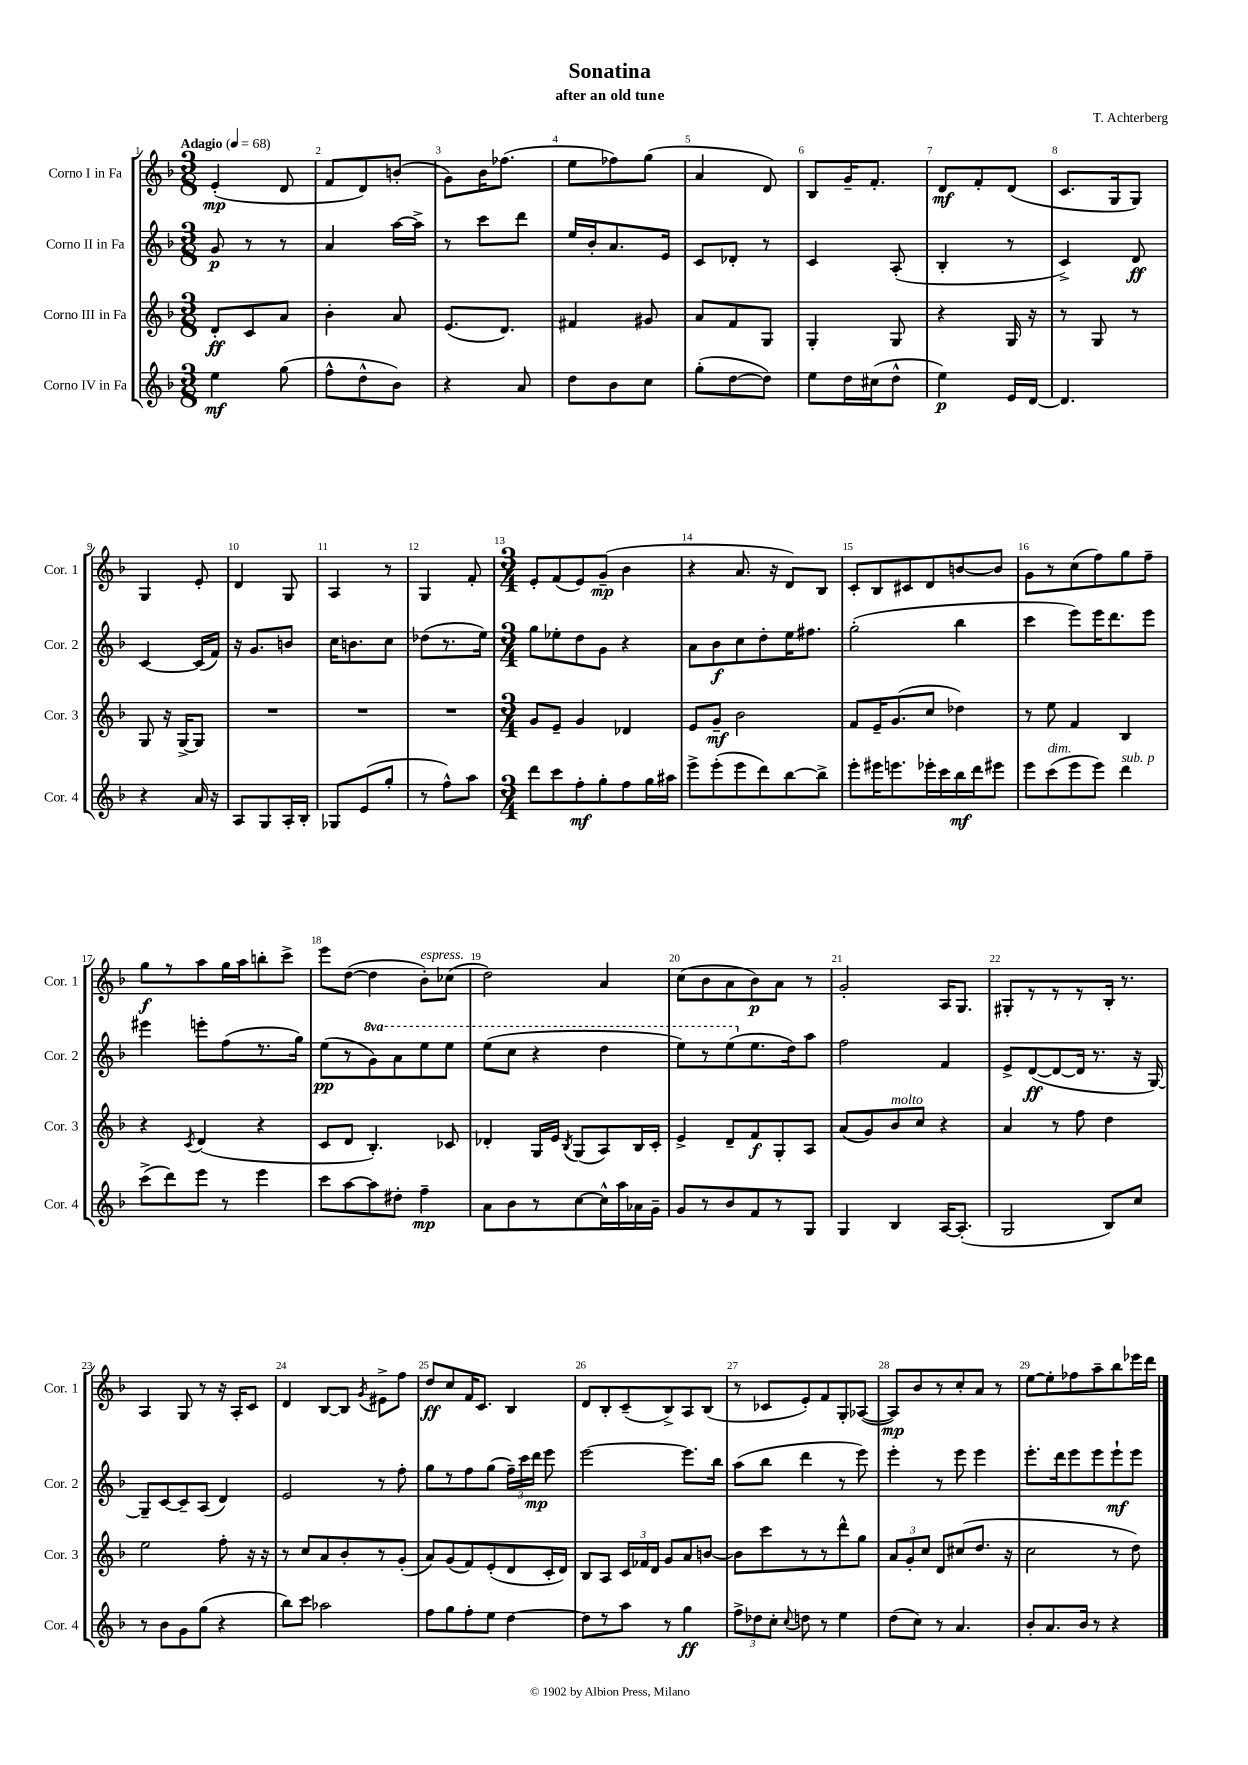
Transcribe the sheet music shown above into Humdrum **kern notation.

**kern	**kern	**kern	**kern
*staff4	*staff3	*staff2	*staff1
*clefG2	*clefG2	*clefG2	*clefG2
*k[b-]	*k[b-]	*k[b-]	*k[b-]
*M3/8	*M3/8	*M3/8	*M3/8
*MM68	*MM68	*MM68	*MM68
4ee\	8d'/L	8g/	(4e'/
.	8c/	8r	.
(8gg\	8a/J	8r	8d/
=	=	=	=
8ff^^\L	4b-'\	4a/	8f/L
8dd^^\	.	.	8d/)
8b-\J)	8a/	[16aa\LL	(8b'/J
.	.	16aa^\]JJ	.
=	=	=	=
4r	(8.e/L	8r	8g\L)
.	.	8ccc\L	16b-\K
.	8.d/J)	.	(8.ff-\J
8a/	.	8ddd\J	.
=	=	=	=
8dd\L	4f#/	16ee/LL	8ee\L
.	.	16b-'/J	.
8b-\	.	8.a/	8ff-\)
8cc\J	8g#/	.	(8gg\J
.	.	16e/Jk	.
=	=	=	=
(8gg'\L	8a/L	8c/L	4a/
[8dd\	8f/	8d-'/J	.
8dd\]J)	8G/J	8r	8d/)
=	=	=	=
8ee\L	4G'/	4c/	8B-/L
16dd\L	.	.	16g~/K
(16cc#\J	.	.	8.f'/J
8dd^^\J	8G/	(8A'/	.
=	=	=	=
4ee\)	4r	4B-'/	8d/L
.	.	.	8f'/
16e/LL	16G/	8r	(8d/J
[16d/JJ	16r	.	.
=	=	=	=
4.d/]	8r	4c^/)	8.c/L
.	8G/	.	.
.	.	.	16G/k
.	8r	8d/	8G/J)
=	=	=	=
4r	8G/	[4c/	4G/
.	16r	.	.
.	[16G^/LK	.	.
16a/	8G/]J	(16c/]LL	8e'/
16r	.	16f/JJ)	.
=	=	=	=
8A/L	4.r	16r	4d/
.	.	8.g/L	.
8G/	.	.	.
16A'/L	.	8b/J	8G/
16B-'/JJ	.	.	.
=	=	=	=
8G-/L	4.r	16cc\LK	4A/
.	.	8.b\	.
(8e/	.	.	.
8gg'/J	.	8cc\J	8r
=	=	=	=
8r	4.r	(8dd-\L	4G/
8ff^^\L)	.	8.r	.
8aa\J	.	.	8f'/
.	.	16ee\Jk)	.
=	=	=	=
*M3/4	*M3/4	*M3/4	*M3/4
8ddd\L	8g/L	8gg\L	8e'/L
8ccc\	8e~/J	8ee-'\	(8f/
8ff'\	4g/	8dd\	8e/)
8gg'\	.	8g\J	(8g~/J
8ff\	4d-/	4r	4b-\
16gg\L	.	.	.
16aa#\JJ	.	.	.
=	=	=	=
8eee^\L	8e/L	8a\L	4r
(8eee'\	8g~/J	8b-\	.
8eee\	2b-\	8cc\	8.a/
8ddd\)	.	8dd'\	.
.	.	.	16r
[8bb-\	.	16ee\K	8d/L)
.	.	8.ff#\J	.
8bb-^\]J	.	.	8B-/J
=	=	=	=
8eee'\L	8f/L	(2gg'\	8c'/L
16eee#\K	16e~/K	.	8B-/
8.eee\	(8.g/	.	.
.	.	.	8c#/
16eee-'\L	8cc/J	.	8d/
16ccc\	.	.	.
16bb-\	4dd-\)	4bb-\	[8b/
16ddd\J	.	.	.
8eee#\J	.	.	8b/]J
=	=	=	=
8eee\L	8r	4ccc\	8g\L
(8ccc\	8ee\	.	8r
8eee\	4f/	8eee\L)	(8cc\
8eee\J)	.	16eee\K	8ff\)
.	.	8.ddd\	.
4ddd\	4B-/	.	8gg\
.	.	8eee\J	8ff~\J
=	=	=	=
(8ccc^\L	4r	4eee#\	8gg\L
8ddd\)	.	.	8r
.	8qc/	.	.
8eee\J	(4d/	8eee'\L	8aa\
8r	.	(8ff\	16gg\L
.	.	.	16aa\J
4eee\	4r	8.r	8bb'\
.	.	.	8ccc^\J
.	.	16gg\Jk)	.
=	=	=	=
8ccc\L	8c/L	(8ee\L	8eee\L
[8aa\	8d/J	8r	([8dd\J
8aa\]	4.B-'/)	8gg\)	4dd\]
8dd#'\J	.	8aa\	.
4ff~\	.	8eee\	8b-'\L)
.	8c-/	8eee\J	(8cc-\J
=	=	=	=
8a\L	4d-'/	(8eee\L	2dd\)
8b-\	.	8ccc\J	.
8r	16G/LL	4r	.
.	16e/JJ	.	.
.	8qB-/	.	.
[8cc\	(8G/L	.	.
16cc^^\]L	8A/)	4ddd\	4a/
16aa\	.	.	.
16a-\	16B-/L	.	.
16g~\JJ	16c'/JJ	.	.
=	=	=	=
8g/L	4e^/	8eee\L)	(8cc\L
8r	.	8r	8b-\
8b-/	8d~/L	(8eee\	8a\
8f/	8f/	8.ee\	8b-\)
8r	8G'/	.	8a\J
.	.	16dd\k)	.
8G/J	8A/J	8aa\J	8r
=	=	=	=
4G/	(8a/L	2ff\	2g'/
.	8g/)	.	.
4B-/	8b-/	.	.
.	8cc/J	.	.
[16A/LK	4r	4f/	16A/LK
(8.A'/]J	.	.	8.G/J
=	=	=	=
2G/	4a/	8e^/L	8G#'/L
.	.	([8d/	8r
.	8r	8d/_	8r
.	8ff\	16d/]Jk	8r
.	.	8.r	.
8B-/L)	4dd\	.	16B-'/Jk
.	.	.	8.r
8cc/J	.	16r	.
.	.	[16G/)	.
=	=	=	=
8r	2ee\	8G~/]L	4A/
8b-\L	.	[8c/	.
8g\	.	8c~/]	8G/
(8gg\J	.	(8A/J	8r
4r	8ff'\	4d/)	16r
.	.	.	16A'/LK
.	16r	.	8c/J
.	16r	.	.
=	=	=	=
8bb-\L)	8r	2e/	4d/
8ccc\J	8cc/L	.	.
2aa-\	8a/	.	[8B-/L
.	8b-'/	.	8B-/]J
.	.	.	8qg/
.	8r	8r	8e#^\L
.	(8g'/J	8ff'\	8ff\J
=	=	=	=
8ff\L	8a/L)	8gg\L	8dd/L
8gg\	(8g/	8r	8cc/
8ff'\	8f/)	8ff\	16f/K
.	.	.	8.c/J
8ee\J	(8e'/	(8gg\J	.
[4dd\	8d/	24ff~\LL)	4B-/
.	.	24ccc\	.
.	.	24ddd\JJ	.
.	16c'/L	8eee\	.
.	16d/JJ)	.	.
=	=	=	=
8dd\]L	8B-/L	[2eee\	8d/L
8r	8A/J	.	8B-'/
8aa\J	24c/LL	.	(8c~/
.	24f-/	.	.
.	24d/JJ	.	.
8r	8g/L	.	8B-^/)
4gg\	8a/	8.eee\]L	8A/
.	[8b/J	.	(8B-/J
.	.	16bb-\Jk	.
=	=	=	=
12ff^\L	8b\]L	(8aa\L	8r
12dd-\	.	.	.
.	8ccc\	8bb-\J	8c-/L
12cc'\J	.	.	.
8qqcc/	.	.	.
8dd\	8r	4ddd\	8e'/)
8r	8r	.	8f/
4ee\	8ddd^^\	8r	8G'/
.	8gg\J	8eee\)	([8A-/J
=	=	=	=
(8dd\L	12a/L	4eee'\	8A-/]L)
.	12g'/	.	.
8cc\J)	.	.	8b-/
.	12cc/J	.	.
8r	8d/L	8r	8r
4.a/	(8cc#/	8eee\	8cc'/
.	8.dd/J	4eee\	8a/J
.	.	.	8r
.	16r	.	.
=	=	=	=
8b-'/L	2cc\	8.eee'\L	[8ee\L
8.a/	.	.	8ee'\]
.	.	16ddd\k	.
.	.	8eee\	8ff-\
16b-/Jk	.	.	.
8r	.	8eee\	8aa~\
4r	8r	8eee`\	8bb-\
.	8dd\)	8eee\J	16eee-\L
.	.	.	16ddd\JJ
==	==	==	==
*-	*-	*-	*-
